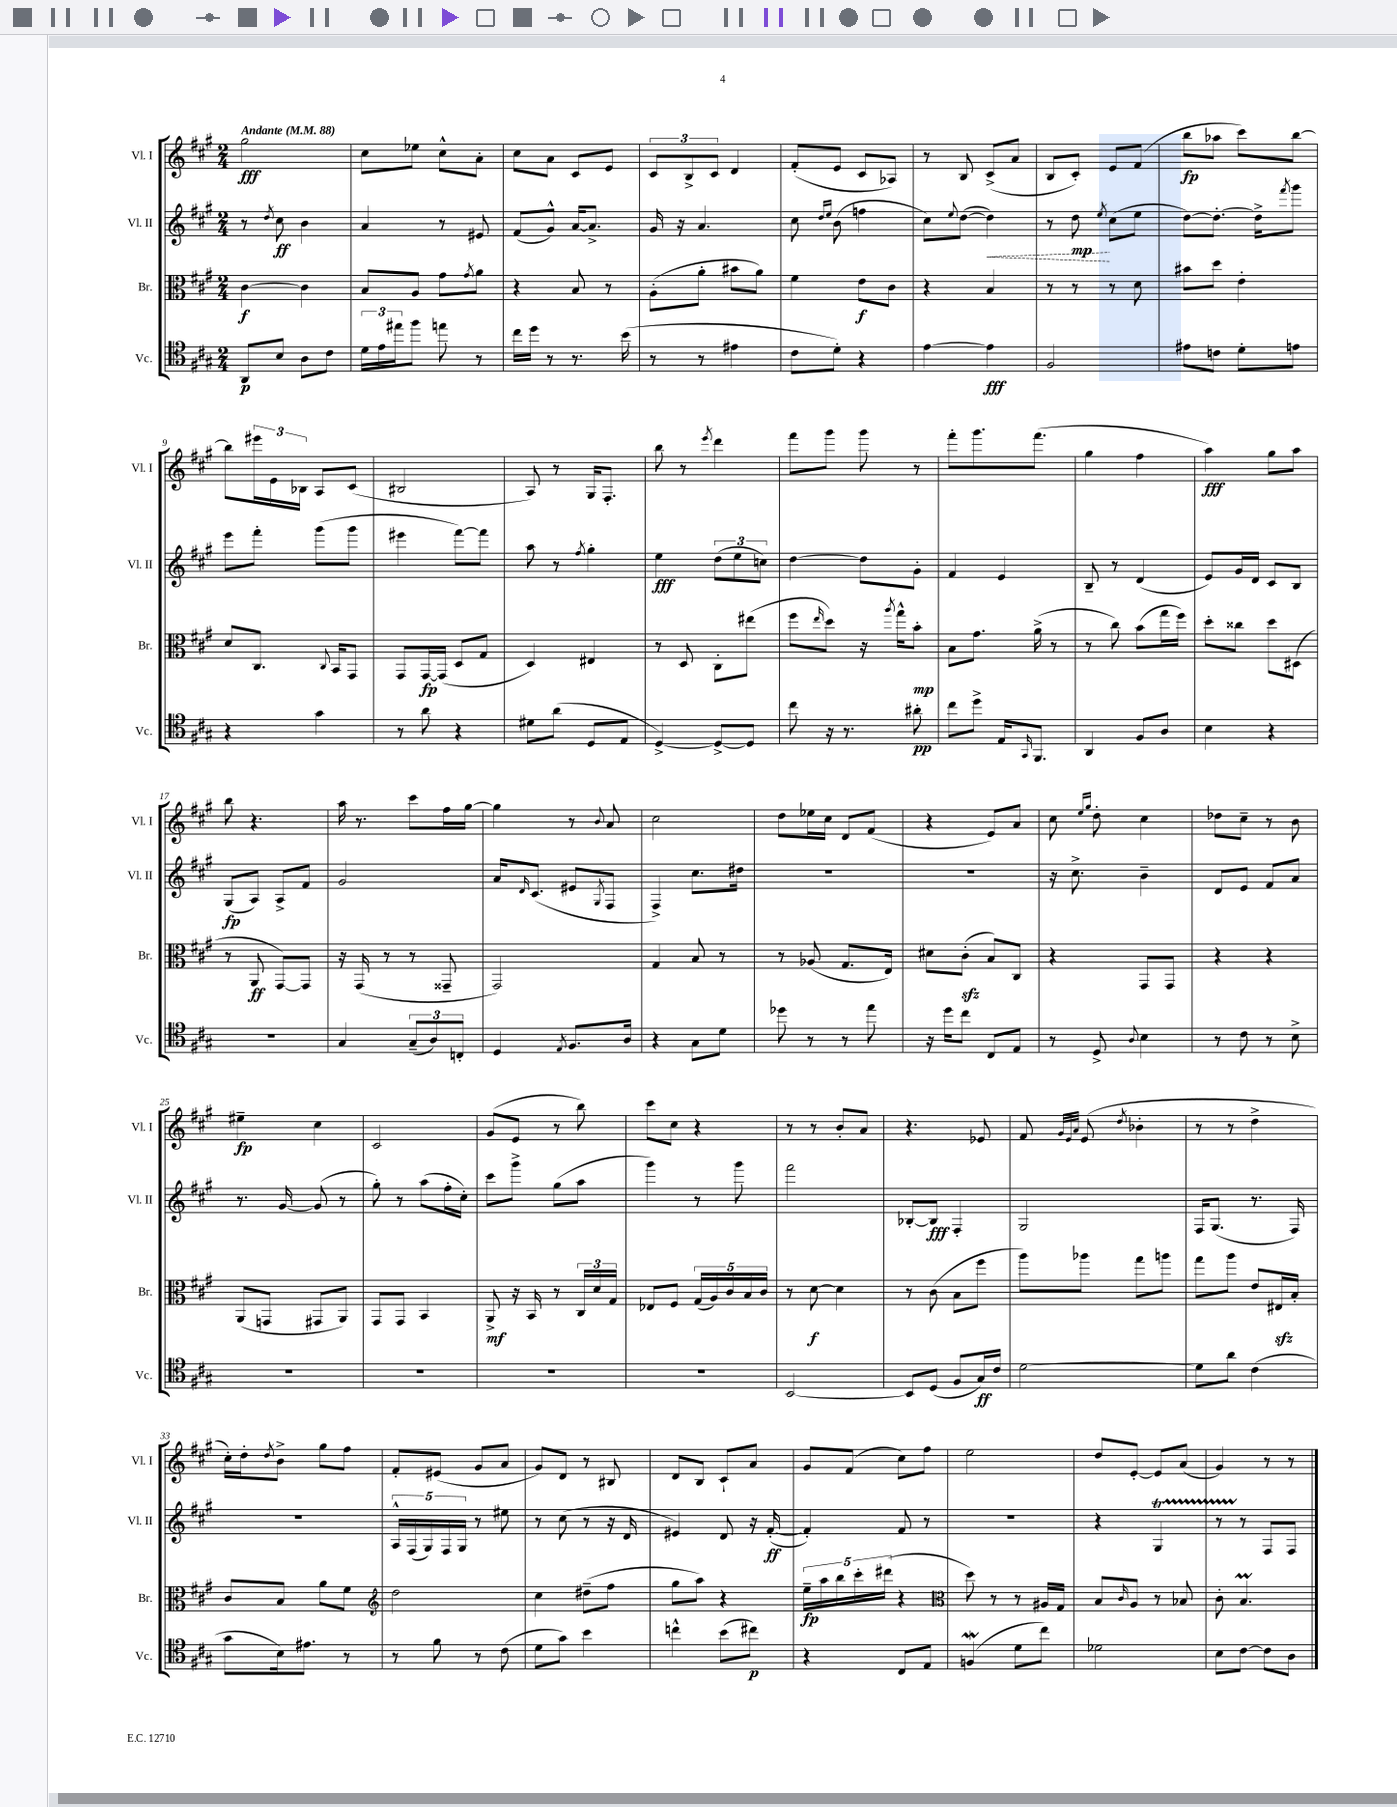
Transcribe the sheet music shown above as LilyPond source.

<<
\new StaffGroup <<
\new Staff = "s0" \with { instrumentName = "Vl. I" shortInstrumentName = "Vl. I" } {
    \clef treble \key a \major \numericTimeSignature \time 2/4 \tempo "Andante" 4 = 88
    gis''2\fff |
    cis''8 ees''8 cis''8-^ a'8-. |
    cis''8 a'8 cis'8 e'8 |
    \tuplet 3/2 { cis'8 b8-> cis'8 } d'4 |
    fis'8-.( e'8 cis'8 aes8) |
    r8 b8 cis'8->( a'8 |
    b8 cis'8-.) e'8 fis'8( |
    b''8\fp aes''8 cis'''8) b''8~ |
    b''8 \tuplet 3/2 { eis'''16 e'16 bes16 } a8 cis'8( |
    bis2 |
    a8) r8 gis16 fis8.-. |
    b''8 r8 \acciaccatura { e'''8 } d'''4 |
    fis'''8 gis'''8 gis'''8 r8 |
    fis'''8-. gis'''8. fis'''8.( |
    gis''4 fis''4 |
    a''4\fff) gis''8 a''8 |
    b''8 r4. |
    a''16 r8. cis'''8 fis''16 gis''16~ |
    gis''4 r8 \appoggiatura { b'8 } a'8 |
    cis''2 |
    d''8 ees''16 cis''16 d'8 fis'8( |
    r4 e'8) a'8 |
    cis''8 \grace { e''16 gis''16 } d''8-. cis''4 |
    des''8 cis''8-- r8 b'8 |
    eis''4--\fp cis''4 |
    cis'2 |
    gis'8( e'8 r8 b''8) |
    cis'''8 cis''8 r4 |
    r8 r8 b'8-. a'8 |
    r4. ees'8 |
    fis'8 \grace { gis'32 e'32 a'32 } e'8( \acciaccatura { d''8 } bes'4-. |
    r8 r8 d''4-> |
    cis''16-.) d''16-. \acciaccatura { d''8 } b'8-> gis''8 fis''8 |
    fis'8-. eis'8( gis'8 a'8 |
    gis'8) d'8 r8 bis8 |
    d'8 b8 cis'8-! a'8 |
    gis'8 fis'8( cis''8) fis''8 |
    e''2 |
    d''8 e'8~-. e'8 a'8( |
    gis'4) r8 r8 \bar "|." |
}
\new Staff = "s1" \with { instrumentName = "Vl. II" shortInstrumentName = "Vl. II" } {
    \clef treble \key a \major \numericTimeSignature \time 2/4
    r8 \acciaccatura { d''8 } cis''8\ff b'4 |
    a'4 r8 eis'8 |
    fis'8( gis'8-^) a'16~ a'8.-> |
    gis'16 r16 a'4. |
    cis''8 \grace { d''16 e''16 } b'8( f''4 |
    cis''8) \appoggiatura { e''8 } d''8~( \once \override Hairpin.style = #'dashed-line d''4\<) |
    r8 d''8\mp\! \acciaccatura { e''8 } cis''8( e''8 |
    d''8~) d''8.~-. d''16-> \acciaccatura { fis'''8 } gis'''8 |
    e'''8 fis'''8-. gis'''8( gis'''8 |
    eis'''4 fis'''8~) fis'''8 |
    a''8 r8 \acciaccatura { fis''8 } gis''4-. |
    e''4\fff \tuplet 3/2 { d''8( e''8 c''8) } |
    d''4~ d''8 gis'8-. |
    fis'4 e'4 |
    b8-- r8 d'4( |
    e'8) gis'16 d'16 cis'8 b8 |
    gis8\fp( a8) a8-> fis'8 |
    gis'2 |
    a'16 \grace { d'16 } cis'8.( eis'8 \acciaccatura { gis8 } fis8 |
    fis4->) cis''8. dis''16 |
    R2 |
    R2 |
    r16 cis''8.-> b'4-- |
    d'8 e'8 fis'8 a'8 |
    r8. gis'16~ gis'8( r8 |
    gis''8-.) r8 a''8( fis''16-. cis''16-.) |
    cis'''8 gis'''8-> gis''8( a''8 |
    gis'''4) r8 gis'''8 |
    fis'''2 |
    bes8~-. bes8\fff fis4-. |
    gis2 |
    fis16 gis8.( r8. fis16) |
    R2 |
    \tuplet 5/4 { a16-^ fis16( gis16) fis16 gis16 } r8 eis''8 |
    r8 cis''8( r8 r16 d'16 |
    eis'4) d'8 r16 fis'16~-.\ff( |
    fis'4-.) fis'8 r8 |
    R2 |
    r4 gis4\startTrillSpan |
    r8 r8\stopTrillSpan fis8 fis8 \bar "|." |
}
\new Staff = "s2" \with { instrumentName = "Br." shortInstrumentName = "Br." } {
    \clef alto \key a \major \numericTimeSignature \time 2/4
    cis'4~\f cis'4 |
    b8 a8 gis'8 \acciaccatura { gis'8 } a'8 |
    r4 b8 r8 |
    a8-.( a'8-. bis'8 a'8) |
    fis'4 e'8\f cis'8 |
    r4 b4 |
    r8 r8 r8 d'8 |
    bis'8 d''8 e'4-. |
    d'8 cis8. \appoggiatura { cis8 } b,16 gis,8 |
    gis,8 gis,16~\fp gis,16( d8 gis8 |
    d4) eis4 |
    r8 d8 cis8-. eis''8( |
    fis''8 \grace { e''16 } d''8) r16 \acciaccatura { a''8 } gis''16-^ b'8-.\mp |
    b8 gis'8. a'16->( r8 |
    r8 cis''8) b'8( gis''16 fis''16) |
    d''8-. cisis''8 d''8 dis8( |
    r8 a,8\ff gis,8~) gis,8 |
    r16 gis,16( r8 r8 gisis,8-- |
    gis,2) |
    gis4 b8 r8 |
    r8 aes8( gis8. e16) |
    dis'8 cis'8-.\sfz( b8) cis8 |
    r4 gis,8 gis,8 |
    r4 r4 |
    a,8( g,8 gis,8 a,8) |
    gis,8 gis,8 b,4 |
    a,8->\mf r16 b,16 r8 \tuplet 3/2 { cis16 d'16 gis16 } |
    ees8 fis8 \tuplet 5/4 { gis16( a16) cis'16 b16 cis'16 } |
    r8 d'8~\f d'4 |
    r8 cis'8( b8 fis''8 |
    a''8) aes''8 gis''8 a''8 |
    gis''8 a''8 e'8 eis16\sfz b16-. |
    cis'8 b8 a'8 fis'8 |
    \clef treble d''2 |
    cis''4 dis''8--( fis''8 |
    gis''8 a''8) r4 |
    \tuplet 5/4 { e''16--\fp a''16 b''16 cis'''16-. dis'''16( } r4 |
    \clef alto d''8) r8 r8 ais16 gis16 |
    b8 \grace { cis'16 } a8 r8 bes8 |
    cis'8-. b4.\prall \bar "|." |
}
\new Staff = "s3" \with { instrumentName = "Vc." shortInstrumentName = "Vc." } {
    \clef tenor \key a \major \numericTimeSignature \time 2/4
    a,8\p b8 a8 cis'8 |
    \tuplet 3/2 { d'16 e'16 eis''16 } fis''8 e''8 r8 |
    cis''16 d''16 r8 r8. b'16( |
    r8 r8 eis'4 |
    cis'8 d'8-.) r4 |
    e'4~ e'4\fff |
    fis2 |
    eis'8 c'8 d'8-. e'8 |
    r4 gis'4 |
    r8 a'8 r4 |
    dis'8 a'8( d8 e8 |
    d4~->) d8~-> d8 |
    cis''8 r16 r8. ais'8-.\pp |
    cis''8 d''8-> e16 \grace { gis,16 } fis,8. |
    a,4 fis8 a8 |
    b4 r4 |
    R2 |
    gis4 \tuplet 3/2 { gis8--( a8) c8-. } |
    d4 \acciaccatura { e8 } fis8. a16 |
    r4 gis8 d'8 |
    des''8 r8 r8 e''8 |
    r16 d''16 cis''8 cis8 e8 |
    r8 d8-> \appoggiatura { a8 } b4 |
    r8 cis'8 r8 b8-> |
    R2 |
    R2 |
    R2 |
    R2 |
    b,2~ |
    b,8 d8( fis8 gis16\ff) cis'16 |
    d'2~ |
    d'8 a'8 cis'4( |
    gis'8 b16) eis'8. r8 |
    r8 fis'8 r8 cis'8( |
    d'8 gis'8) b'4 |
    c''4-^ b'8( cis''8\p) |
    r4 cis8 e8 |
    f4\mordent( d'8 cis''8) |
    des'2 |
    b8 cis'8~ cis'8 a8 \bar "|." |
}
>>
>>
